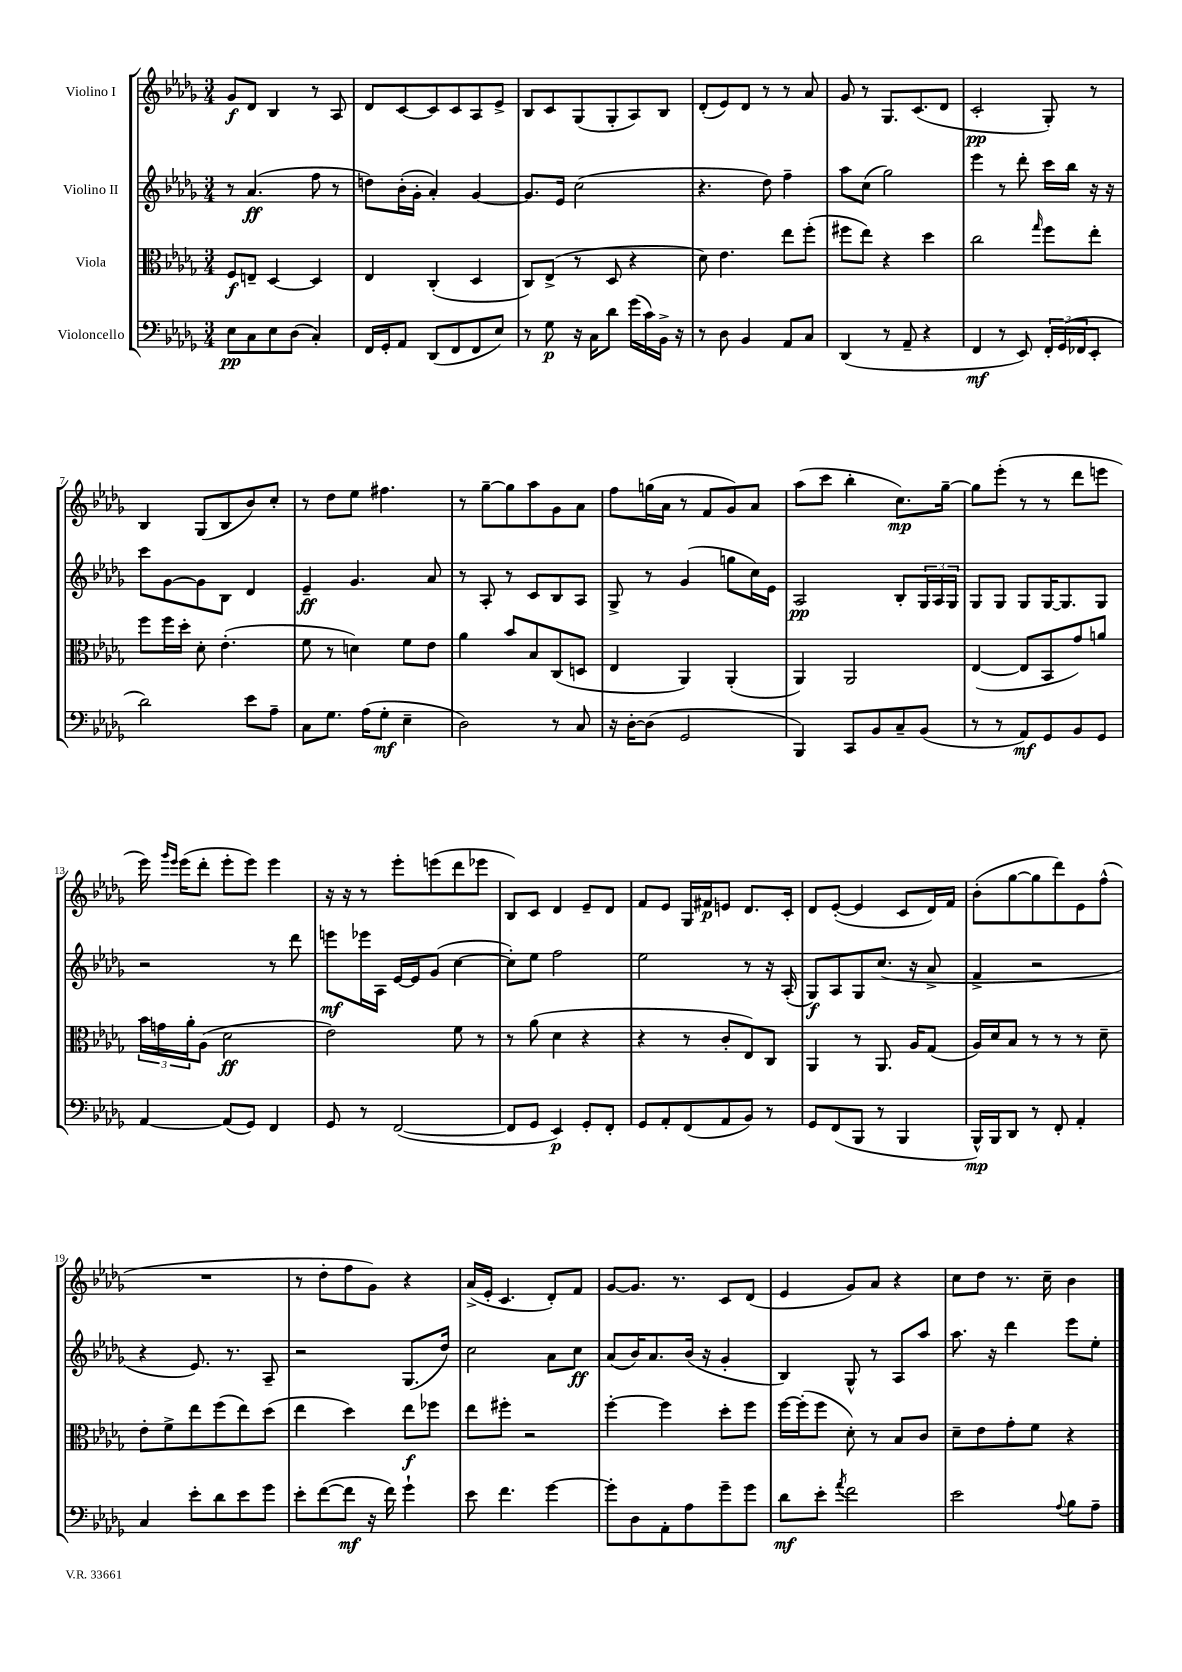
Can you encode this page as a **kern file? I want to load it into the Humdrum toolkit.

**kern	**dynam	**kern	**dynam	**kern	**dynam	**kern	**dynam
*part4	*part4	*part3	*part3	*part2	*part2	*part1	*part1
*staff4	*staff4	*staff3	*staff3	*staff2	*staff2	*staff1	*staff1
*I"Violoncello	*	*I"Viola	*	*I"Violino II	*	*I"Violino I	*
*clefF4	*	*clefC3	*	*clefG2	*	*clefG2	*
*k[b-e-a-d-g-]	*	*k[b-e-a-d-g-]	*	*k[b-e-a-d-g-]	*	*k[b-e-a-d-g-]	*
*M3/4	*	*M3/4	*	*M3/4	*	*M3/4	*
=1	=1	=1	=1	=1	=1	=1	=1
8E-\L	pp	8F/L	f	8r	.	8g-/L	f
8C\	.	8En~/J	.	(4.a-/	ff	8d-/J	.
8E-\	.	[4D-/	.	.	.	4B-/	.
(8D-\J	.	.	.	.	.	.	.
4C'/)	.	4D-/]	.	8ff\	.	8r	.
.	.	.	.	8r	.	8A-/	.
=2	=2	=2	=2	=2	=2	=2	=2
16FF/LL	.	4E-/	.	8ddn\L)	.	8d-/L	.
16GG-'/J	.	.	.	.	.	.	.
8AA-/J	.	.	.	(16b-'\L	.	[8c/	.
.	.	.	.	16g-'\JJ	.	.	.
(8DD-/L	.	(4C'/	.	4a-'/)	.	8c/]	.
8FF/	.	.	.	.	.	8c/	.
8FF/	.	4D-/	.	[4g-/	.	8A-/	.
8E-/J)	.	.	.	.	.	8e-^/J	.
=3	=3	=3	=3	=3	=3	=3	=3
8r	.	8C/L)	.	8.g-/L]	.	8B-/L	.
8G-\	p	(8E-^/J	.	.	.	8c/	.
.	.	.	.	16e-/Jk	.	.	.
16r	.	8r	.	(2cc\	.	(8G-/	.
16C\KL	.	.	.	.	.	.	.
8d-\J	.	8D-/	.	.	.	8G-'/	.
(16g-\LL	.	4r	.	.	.	8A-/)	.
16c\)	.	.	.	.	.	.	.
16BB-^\JJ	.	.	.	.	.	8B-/J	.
16r	.	.	.	.	.	.	.
=4	=4	=4	=4	=4	=4	=4	=4
8r	.	8d-\)	.	4.r	.	(8d-'/L	.
8D-\	.	4.e-\	.	.	.	8e-/)	.
4BB-/	.	.	.	.	.	8d-/J	.
.	.	.	.	8dd-\)	.	8r	.
8AA-/L	.	8ee-\L	.	4ff~\	.	8r	.
8C/J	.	(8ff'\J	.	.	.	8a-/	.
=5	=5	=5	=5	=5	=5	=5	=5
(4DD-/	.	8ff#X\L	.	8aa-\L	.	8g-/	.
.	.	8ee-\J)	.	(8cc\J	.	8r	.
8r	.	4r	.	2gg-\)	.	8.G-/L	.
8AA-~/	.	.	.	.	.	.	.
.	.	.	.	.	.	(8.c/	.
4r	.	4dd-\	.	.	.	.	.
.	.	.	.	.	.	8d-/J	.
=6	=6	=6	=6	=6	=6	=6	=6
4FF/	mf	2cc\	.	4eee-\	.	2c'/	pp
8r	.	.	.	8r	.	.	.
8EE-/)	.	.	.	8ddd-'\	.	.	.
.	.	16qqgg-/	.	.	.	.	.
24FF'/LL	.	8ff\L	.	16ccc\LL	.	8G-'/)	.
(24GG-/	.	.	.	.	.	.	.
.	.	.	.	16bb-\JJ	.	.	.
24FF-X/J	.	.	.	.	.	.	.
8EE-'/J	.	8ee-'\J	.	16r	.	8r	.
.	.	.	.	16r	.	.	.
!!LO:LB:g=z
=7	=7	=7	=7	=7	=7	=7	=7
2d-\)	.	8ff\L	.	8ccc\L	.	4B-/	.
.	.	16ff\L	.	[8g-\	.	.	.
.	.	16dd-'\JJ	.	.	.	.	.
.	.	8d-'\	.	8g-\]	.	(8G-/L	.
.	.	(4.e-'\	.	8B-\J	.	8B-/	.
8e-\L	.	.	.	4d-/	.	8b-/)	.
8A-~\J	.	.	.	.	.	8cc'/J	.
=8	=8	=8	=8	=8	=8	=8	=8
8C\L	.	8f\	.	4e-~/	ff	8r	.
8.G-\J	.	8r	.	.	.	8dd-\L	.
.	.	4dn\)	.	4.g-/	.	8ee-\J	.
(16A-\KL	.	.	.	.	.	.	.
8G-'\J	mf	.	.	.	.	4.ff#X\	.
4E-~\	.	8f\L	.	.	.	.	.
.	.	8e-\J	.	8a-/	.	.	.
=9	=9	=9	=9	=9	=9	=9	=9
2D-\)	.	4a-\	.	8r	.	8r	.
.	.	.	.	8A-'/	.	[8gg-~\L	.
.	.	8b-/L	.	8r	.	8gg-\]	.
.	.	8B-/	.	8c/L	.	8aa-\	.
8r	.	(8C/	.	8B-/	.	8g-\	.
8C/	.	8Dn/J	.	8A-/J	.	8a-\J	.
=10	=10	=10	=10	=10	=10	=10	=10
16r	.	4E-/	.	8G-^/	.	8ff\L	.
[16D-'\KL	.	.	.	.	.	.	.
(8D-\J]	.	.	.	8r	.	(16ggn\L	.
.	.	.	.	.	.	16a-\JJ	.
2GG-/	.	4AA-/)	.	(4g-/	.	8r	.
.	.	.	.	.	.	8f/L	.
.	.	(4AA-'/	.	8ggn\L	.	8g-/)	.
.	.	.	.	16cc\L)	.	8a-/J	.
.	.	.	.	16e-\JJ	.	.	.
=11	=11	=11	=11	=11	=11	=11	=11
4BBB-/)	.	4AA-/)	.	2A-/	pp	(8aa-\L	.
.	.	.	.	.	.	8ccc\J	.
8CC/L	.	2AA-/	.	.	.	4bb-'\	.
8BB-/	.	.	.	.	.	.	.
8C~/	.	.	.	8B-'/L	.	8.cc\L)	mp
(8BB-/J	.	.	.	24G-/L	.	.	.
.	.	.	.	24A-/	.	.	.
.	.	.	.	.	.	[16gg-~\Jk	.
.	.	.	.	24G-/JJ	.	.	.
=12	=12	=12	=12	=12	=12	=12	=12
8r	.	([4E-/	.	8G-/L	.	8gg-\L]	.
8r	.	.	.	8G-/J	.	(8eee-'\J	.
8AA-/L)	mf	8E-/L]	.	8G-/L	.	8r	.
8GG-/	.	8BB-/	.	[16G-/K	.	8r	.
.	.	.	.	8.G-/]	.	.	.
8BB-/	.	8g-/)	.	.	.	8ddd-\L	.
8GG-/J	.	8an/J	.	8G-/J	.	8eeen\J	.
!!LO:LB:g=z
=13	=13	=13	=13	=13	=13	=13	=13
[4AA-/	.	24b-\LL	.	2r	.	16eee-\)	.
.	.	24gn\	.	.	.	.	.
.	.	.	.	.	.	16qqggg-/LL	.
.	.	.	.	.	.	16qqeee-/JJ	.
.	.	.	.	.	.	(16eee-\KL	.
.	.	24a-'\J	.	.	.	.	.
.	.	(8A-\J	.	.	.	8ddd-'\J	.
(8AA-/L]	.	2d-\	ff	.	.	8eee-'\L	.
8GG-/J)	.	.	.	.	.	8eee-\J)	.
4FF/	.	.	.	8r	.	4eee-\	.
.	.	.	.	8ddd-\	.	.	.
=14	=14	=14	=14	=14	=14	=14	=14
8GG-/	.	2e-\)	.	8eeen\L	mf	16r	.
.	.	.	.	.	.	16r	.
8r	.	.	.	16eee-X\L	.	8r	.
.	.	.	.	16A-\JJ	.	.	.
([2FF/	.	.	.	[16e-/LL	.	8eee-'\L	.
.	.	.	.	16e-/J]	.	.	.
.	.	.	.	(8g-/J	.	(8eeen\	.
.	.	8f\	.	[4cc\	.	8ddd-\	.
.	.	8r	.	.	.	8eee-X\J	.
=15	=15	=15	=15	=15	=15	=15	=15
8FF/L]	.	8r	.	8cc'\L])	.	8B-/L)	.
8GG-/J	.	(8a-\	.	8ee-\J	.	8c/J	.
4EE-/)	p	4d-\	.	2ff\	.	4d-/	.
8GG-'/L	.	4r	.	.	.	8e-~/L	.
8FF'/J	.	.	.	.	.	8d-/J	.
=16	=16	=16	=16	=16	=16	=16	=16
8GG-/L	.	4r	.	2ee-\	.	8f/L	.
8AA-'/	.	.	.	.	.	8e-/J	.
(8FF/	.	8r	.	.	.	16G-/LL	.
.	.	.	.	.	.	16f#X/J	p
8AA-/	.	8c'/L	.	.	.	8en/J	.
8BB-/J)	.	8E-/)	.	8r	.	8.d-/L	.
8r	.	8C/J	.	16r	.	.	.
.	.	.	.	(16A-'/	.	16c'/Jk	.
=17	=17	=17	=17	=17	=17	=17	=17
8GG-/L	.	4AA-/	.	8G-/L)	f	8d-/L	.
(8FF/	.	.	.	8A-/	.	([8e-'/J	.
8BBB-/J	.	8r	.	8G-/	.	4e-/]	.
8r	.	8.AA-/	.	(8.cc/J	.	.	.
4BBB-/	.	.	.	.	.	8c/L	.
.	.	16A-/KL	.	16r	.	.	.
.	.	(8G-/J	.	8a-^/	.	16d-/L)	.
.	.	.	.	.	.	16f/JJ	.
=18	=18	=18	=18	=18	=18	=18	=18
16BBB-^^/LL)	mp	16A-/LL)	.	4f^/	.	(8b-'\L	.
16BBB-/J	.	16d-/J	.	.	.	.	.
8DD-/J	.	8B-/J	.	.	.	[8gg-\	.
8r	.	8r	.	2r	.	8gg-\]	.
8FF'/	.	8r	.	.	.	8ddd-\)	.
4AA-'/	.	8r	.	.	.	8e-\	.
.	.	8d-~\	.	.	.	(8ff^^\J	.
!!LO:LB:g=z
=19	=19	=19	=19	=19	=19	=19	=19
4C/	.	8e-'\L	.	4r	.	2.r	.
.	.	8f^\	.	.	.	.	.
8e-'\L	.	8ee-\	.	8.e-/)	.	.	.
8d-\	.	(8ff\	.	.	.	.	.
.	.	.	.	8.r	.	.	.
8e-\	.	8ee-\)	.	.	.	.	.
8g-\J	.	(8dd-\J	.	8A-~/	.	.	.
=20	=20	=20	=20	=20	=20	=20	=20
8e-'\L	.	4ee-\	.	2r	.	8r	.
([8f\	.	.	.	.	.	8dd-'\L	.
8f\J]	mf	4dd-\)	.	.	.	8ff\	.
16r	.	.	.	.	.	8g-\J)	.
16f\)	.	.	.	.	.	.	.
4g-`\	.	8ee-\L	f	(8.G-/L	.	4r	.
.	.	8ff-X\J	.	.	.	.	.
.	.	.	.	16dd-/Jk)	.	.	.
=21	=21	=21	=21	=21	=21	=21	=21
8e-\	.	8ee-\L	.	2cc\	.	(16a-^/LL	.
.	.	.	.	.	.	16e-'/JJ	.
4.f\	.	8ff#X'\J	.	.	.	4.c/	.
.	.	2r	.	.	.	.	.
[4g-\	.	.	.	8a-\L	.	8d-'/L)	.
.	.	.	.	8cc\J	ff	8f/J	.
=22	=22	=22	=22	=22	=22	=22	=22
8g-'\L]	.	[4ff'\	.	(8a-/L	.	[8g-/L	.
8D-\	.	.	.	16b-/K)	.	8.g-/J]	.
.	.	.	.	8.a-/	.	.	.
8AA-'\	.	4ff\]	.	.	.	.	.
.	.	.	.	.	.	8.r	.
8A-\	.	.	.	(16b-/Jk	.	.	.
.	.	.	.	16r	.	.	.
8g-~\	.	8dd-'\L	.	4g-'/	.	8c/L	.
8g-\J	.	8ff\J	.	.	.	(8d-/J	.
=23	=23	=23	=23	=23	=23	=23	=23
8d-\L	mf	[16ff\LL	.	4B-/)	.	4e-/	.
.	.	(16ff'\J]	.	.	.	.	.
8e-'\J	.	8ff\J	.	.	.	.	.
8qa-/	.	.	.	.	.	.	.
2f\	.	8d-'\)	.	8G-^^/	.	8g-/L)	.
.	.	8r	.	8r	.	8a-/J	.
.	.	8B-/L	.	8A-/L	.	4r	.
.	.	8c/J	.	8aa-/J	.	.	.
=24	=24	=24	=24	=24	=24	=24	=24
2e-\	.	8d-~\L	.	8.aa-\	.	8cc\L	.
.	.	8e-\	.	.	.	8dd-\J	.
.	.	.	.	16r	.	.	.
.	.	8g-'\	.	4ddd-\	.	8.r	.
.	.	8f\J	.	.	.	.	.
.	.	.	.	.	.	16cc~\	.
8qqA-/	.	.	.	.	.	.	.
8B-\L	.	4r	.	8eee-\L	.	4b-\	.
8A-~\J	.	.	.	8ee-'\J	.	.	.
==	==	==	==	==	==	==	==
*-	*-	*-	*-	*-	*-	*-	*-
